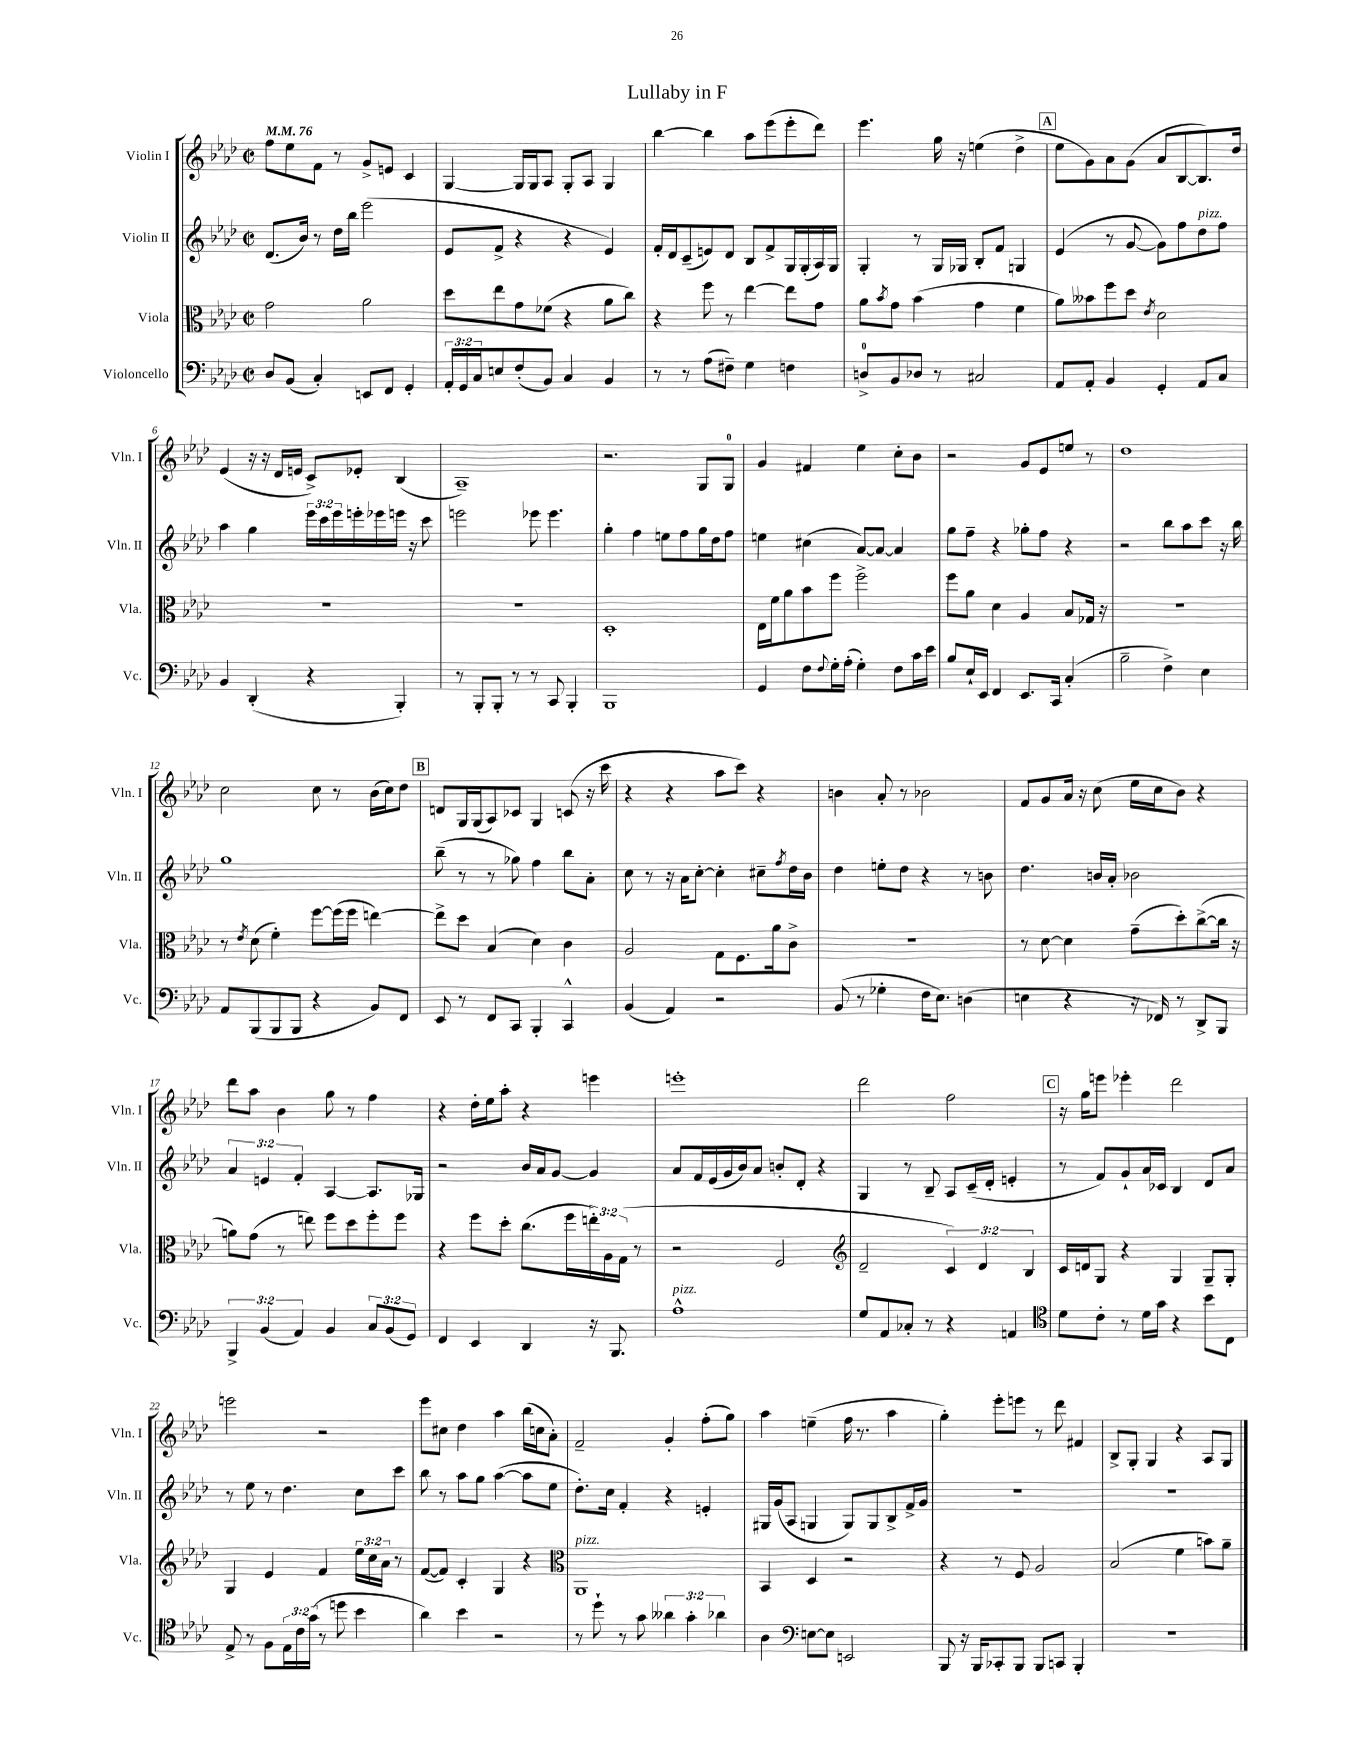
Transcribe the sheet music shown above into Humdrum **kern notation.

**kern	**kern	**kern	**kern
*staff4	*staff3	*staff2	*staff1
*clefF4	*clefC3	*clefG2	*clefG2
*k[b-e-a-d-]	*k[b-e-a-d-]	*k[b-e-a-d-]	*k[b-e-a-d-]
*M2/2	*M2/2	*M2/2	*M2/2
*met(c|)	*met(c|)	*met(c|)	*met(c|)
*MM76	*MM76	*MM76	*MM76
8D-	2g	(8.d-	8ff
(8BB-	.	.	8ee-
.	.	16b-)	.
4C')	.	8r	8f
.	.	16dd-	8r
.	.	16bb-	.
8EE	2a-	(2eee-	8g^
8FF	.	.	8e
4GG'	.	.	4c
=	=	=	=
24AA-'	8dd-	8e-	[4G
24GG	.	.	.
24C	.	.	.
8E	8ee-	8f^	.
(8F'	8g	4r	16G]
.	.	.	16G
8BB-)	(8f-	.	8A-
4C	4r	4r	8G'
.	.	.	8A-
4BB-	8a-	4e-)	4G
.	8cc)	.	.
=	=	=	=
8r	4r	16f'	[4bb-
.	.	16d-	.
8r	.	(8c~	.
(8A-	8ff	8e)	4bb-]
8F#~)	8r	8d-	.
4G	[4ee-	8B-	8aa-
.	.	8f^	(8eee-
4F	8ee-]	16G	8eee-'
.	.	(16G'	.
.	8g	16A-)	8ddd-)
.	.	16G	.
=	=	=	=
8D^	8a-	4G'	4.eee-
.	8qb-	.	.
8BB-	8g	.	.
8D-	(4b-	8r	.
8r	.	16G	16gg
.	.	16G-	16r
2C#	4g	8B-'	(4ee
.	.	8f	.
.	4f	4G	4dd-^
=	=	=	=
8AA-	8a-)	(4e-	8ee-
8AA-'	8b--	.	8g)
4BB-	8ff	8r	8a-
.	8dd-	[8g	(8g
.	8qe-	.	.
4GG'	2d-	8g])	8a-
.	.	8ff	[8B-
8AA-	.	8dd-	8.B-])
8C	.	8ff	.
.	.	.	16dd-
=	=	=	=
4BB-	1r	4aa-	(4e-
(4DD-'	.	4gg	16r
.	.	.	16r
.	.	.	16d-
.	.	.	16e
4r	.	24eee-	8c^)
.	.	24ccc	.
.	.	24eee-	.
.	.	16eee'	8e-'
.	.	16eee-	.
4BBB-')	.	16eee	(4B-
.	.	16r	.
.	.	8ccc	.
=	=	=	=
8r	1r	2eee	1A-~)
8BBB-'	.	.	.
8BBB-'	.	.	.
8r	.	.	.
8r	.	8eee-	.
8CC	.	4.eee-	.
4BBB-'	.	.	.
=	=	=	=
1BBB-	1D-'	4gg'	2.r
.	.	4ff	.
.	.	8ee	.
.	.	8ff	.
.	.	16gg	8G
.	.	16dd-	.
.	.	8ff	8G
=	=	=	=
4GG	16E-	4ee	4g
.	16f	.	.
.	8a-	.	.
8F	8b-	(4cc#	4f#
8qqF	.	.	.
16G'	8ff	.	.
(16A-'	.	.	.
4G')	2ff^	[8a-)	4ee-
.	.	8a-_	.
8F	.	4a-]	8cc'
16c	.	.	8b-
16e-	.	.	.
=	=	=	=
8B-	8ff	8gg	2r
16E-`	8a-	8ff~	.
16EE-	.	.	.
4FF	4d-	4r	.
8.EE-	4A-	8gg-'	8g
.	.	8ff	8e-
16CC	.	.	.
(4C'	8B-	4r	8ee
.	16G-	.	8r
.	16r	.	.
=	=	=	=
2B-~	1r	2r	1dd-
4F^)	.	8bb-	.
.	.	8aa-	.
4E-	.	8ccc	.
.	.	16r	.
.	.	16bb-	.
=	=	=	=
8AA-	8r	1gg	2cc
.	8qe-	.	.
(8BBB-	(8d-	.	.
8BBB-	4f')	.	.
8BBB-	.	.	.
4r	[8ff	.	8cc
.	(16ff]	.	8r
.	16ff	.	.
8BB-)	[4ee)	.	(16b-
.	.	.	16cc)
8FF	.	.	8dd-
=	=	=	=
8EE-	8ee^]	(8bb-~	8d
8r	8dd-	8r	16G
.	.	.	(16G
8FF	(4B-	8r	8A-)
8CC	.	8gg-)	8c-
4BBB-'	4d-)	4ff	4G
4CC^^	4c	8bb-	(8c
.	.	8a-'	16r
.	.	.	16ccc
=	=	=	=
(4BB-	2A-	8cc	4r
.	.	8r	.
4AA-)	.	16r	4r
.	.	16a-	.
.	.	[8cc'	.
2r	8G	4cc']	8aa-
.	8.F	.	8ccc)
.	.	8cc#~	4r
.	16a-	.	.
.	.	8qff	.
.	8c^	16dd-	.
.	.	16b-	.
=	=	=	=
(8BB-	1r	4dd-	4b
8r	.	.	.
4G-'	.	8ee'	8a-'
.	.	8dd-	8r
16F	.	4r	2b-
8.E-)	.	.	.
(4D	.	8r	.
.	.	8b	.
=	=	=	=
4E	8r	4.dd-	8f
.	[8d-	.	8g
4r	4d-]	.	16a-
.	.	.	16r
.	.	16b	(8cc
.	.	16a-'	.
16r	(8g~	2b-	16ee-
16FF-)	.	.	16cc
8r	8dd-')	.	8b-)
8DD-^	([8cc^	.	4r
8BBB-	16cc]	.	.
.	16r	.	.
=	=	=	=
6BBB-^	8a)	6a-	8ddd-
.	(8g	.	8aa-
(6BB-	.	6e	.
.	8r	.	4b-
6AA-)	.	6f'	.
.	8ee)	.	.
4BB-	8ff	[4A-	8gg
.	8dd-	.	8r
12C	8ff'	8.A-]	4ff
(12BB-	.	.	.
.	8ff	.	.
12GG)	.	.	.
.	.	16G-	.
=	=	=	=
4FF	4r	2r	4r
4EE-	8ff	.	16dd-'
.	.	.	16ee-
.	8dd-'	.	8aa-'
4DD-	(8.cc	16b-	4r
.	.	16a-	.
.	.	[8g	.
.	16ff	.	.
16r	24ee')	4g]	4eee
.	24A-	.	.
8.BBB-	.	.	.
.	(24G	.	.
.	8r	.	.
=	=	=	=
1A-^^	2r	8a-	1eee'
.	.	16f	.
.	.	(16e-	.
.	.	16g	.
.	.	16b-)	.
.	.	8a-	.
.	2F	8b'	.
.	.	8d-'	.
.	.	4r	.
=	=	=	=
*	*clefG2	*	*
8G	2d-~	4G	2ddd-
8AA-	.	.	.
8C-'	.	8r	.
8r	.	8B-~	.
4r	6c)	8A-	2ff
.	.	(16c~	.
.	6d-	.	.
.	.	16d-'	.
4AA	.	4e'	.
.	6B-	.	.
=	=	=	=
*clefC4	*	*	*
8d-	16c	8r	16r
.	16d	.	16gg
8c'	8G	8f)	8eee
8r	4r	8g`	4eee-'
16d-	.	16a-	.
16g	.	16c-	.
4r	4G	4B-	2ddd-
8b-	8G~	8d-	.
8C	8G'	8a-	.
=	=	=	=
8E-^	4G	8r	2eee
8r	.	8ee-	.
8F	4e-	8r	.
24E-	.	4.dd-	.
24c	.	.	.
(24g	.	.	.
8r	4f	.	2r
8dd	.	.	.
4b-	24ee-	8cc	.
.	24cc	.	.
.	24a-	.	.
.	8r	8ccc	.
=	=	=	=
4a-)	([8f	8bb-	8eee-
.	8f])	8r	8cc#
4b-	4c'	8aa-	4dd-
.	.	8gg	.
2r	4G	([4aa-	4aa-
.	4r	8aa-]	(16bb-
.	.	.	16cc
.	.	8ee-	8a-')
=	=	=	=
*	*clefC3	*	*
8r	1AA-	8.dd-')	2f~
8dd-`	.	.	.
.	.	16cc	.
8r	.	4f'	.
8g	.	.	.
6a--	.	4r	4g'
6g'	.	.	.
.	.	4e'	(8ff'
6a-	.	.	.
.	.	.	8gg)
=	=	=	=
4A-	4BB-	16G#	4aa-
.	.	(16g	.
.	.	8A-	.
*clefF4	*	*	*
[8E	4D-	4G	(4ee~
8E]	.	.	.
2EE	2r	8G)	16ff
.	.	.	8.r
.	.	8G	.
.	.	8B-^	4aa-
.	.	16f^	.
.	.	16g	.
=	=	=	=
8BBB-	4r	1r	4gg')
16r	.	.	.
16BBB-	.	.	.
8CC-'	8r	.	8eee-'
8BBB-	8F	.	8eee
8BBB-	2A-	.	8r
8CC	.	.	8ddd-
4BBB-'	.	.	4f#
=	=	=	=
1r	(2B-	1r	8B-^
.	.	.	8G'
.	.	.	4G
.	4f	.	4r
.	8b)	.	8A-
.	8a-~	.	8G
==	==	==	==
*-	*-	*-	*-
